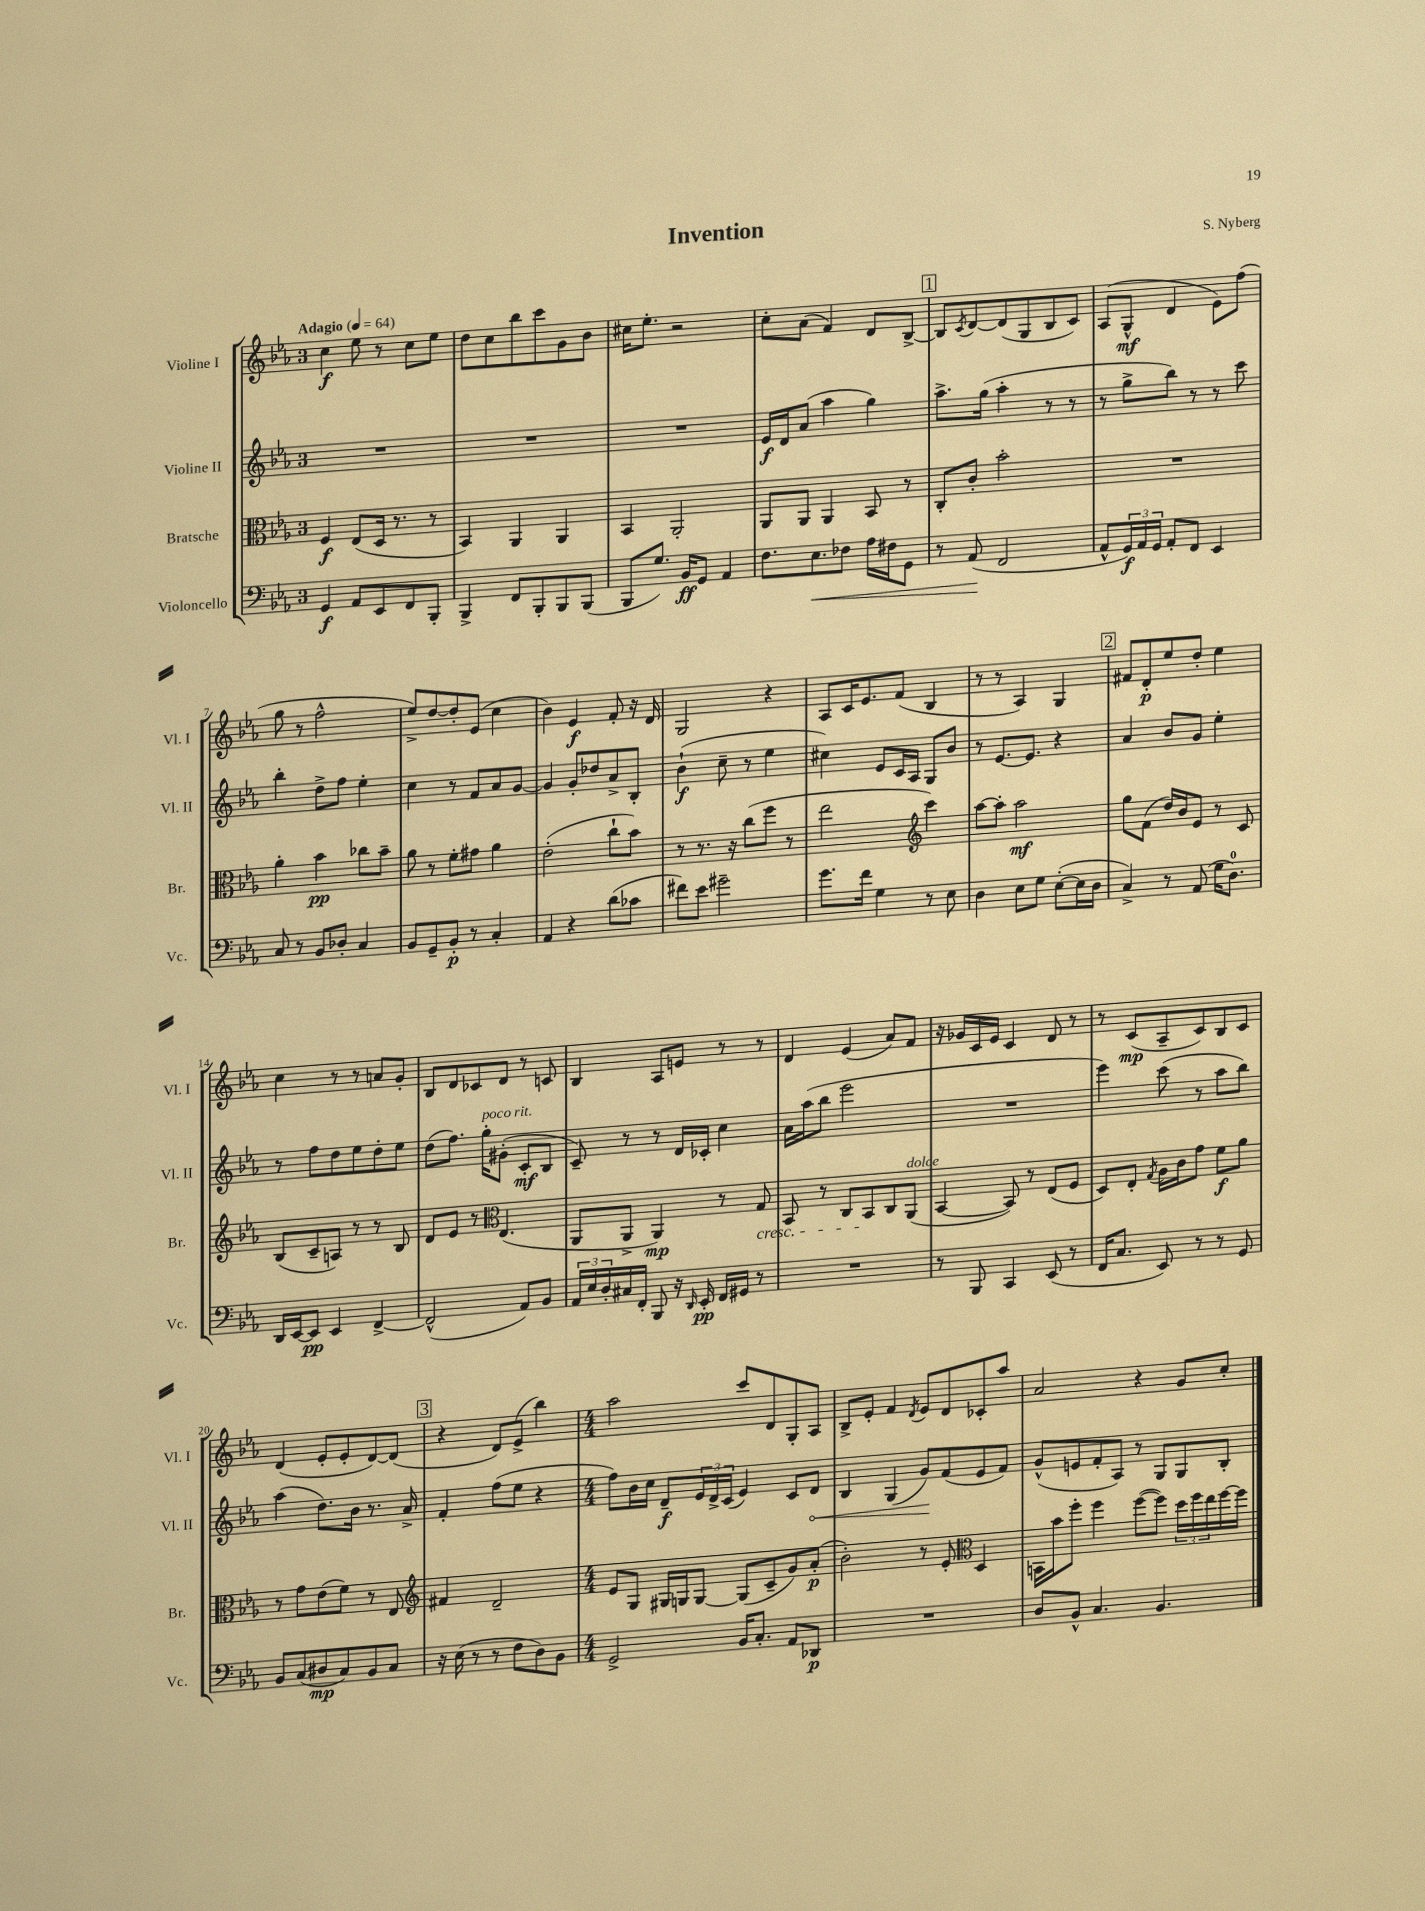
\header { title = "Invention" composer = "S. Nyberg" }
<<
\new StaffGroup <<
\new Staff = "s0" \with { instrumentName = "Violine I" shortInstrumentName = "Vl. I" } {
    \clef treble \key ees \major \once \override Staff.TimeSignature.style = #'single-digit \time 3/4 \tempo "Adagio" 4 = 64
    c''4\f ees''8 r8 c''8 ees''8 |
    d''8 c''8 bes''8 c'''8 g'8 bes'8 |
    cis''16 ees''8.-. r2 |
    c''8-. aes'8( f'4) d'8 bes8~-> |
    \mark \markup { \box "1" } bes8 \acciaccatura { c'8 } d'8~ d'8( g8 bes8 c'8) |
    aes8( g8-^\mf d'4 ees'8) f''8( |
    g''8 r8 f''2-^ |
    ees''8->) d''8~ d''8-. ees'8( c''4 |
    bes'4) ees'4\f f'8-. r16 d'16 |
    g2 r4 |
    aes8 c'16 ees'8. f'8( bes4 |
    r8 r8 aes4) g4 |
    \mark \markup { \box "2" } fis'8 d'8-.\p ees''8 d''8-. ees''4 |
    c''4 r8 r8 a'8 g'8-. |
    bes8 d'8 ces'8 d'8 r8 c'8 |
    bes4 aes8 e'8 r8 r8 |
    d'4 ees'4( aes'8) f'8 |
    r16 ges'16 c'16 ees'16 c'4 d'8 r8 |
    r8 c'8\mp( aes8-- c'8) bes8 c'8 |
    d'4( ees'8-. ees'8-. d'8~) d'8( |
    \mark \markup { \box "3" } r4 d'8) ees'8->( bes''4) |
    \numericTimeSignature \time 4/4 aes''2 c'''8 d'8 g8-. aes8 |
    bes8-> ees'8-. f'4 \acciaccatura { d'8 } ees'8 d'8 ces'8-. aes''8 |
    aes'2 r4 g'8 c''8-. \bar "|." |
}
\new Staff = "s1" \with { instrumentName = "Violine II" shortInstrumentName = "Vl. II" } {
    \clef treble \key ees \major \once \override Staff.TimeSignature.style = #'single-digit \time 3/4
    R2. |
    R2. |
    R2. |
    ees'16\f d'16 aes'8( aes''4 g''4) |
    \mark \markup { \box "1" } aes''8.-> g''16( aes''4-. r8 r8 |
    r8 g''8-> bes''8) r8 r8 c'''8 |
    bes''4-. d''8-> f''8 ees''4-. |
    c''4 r8 f'8 aes'8 g'8~ |
    g'4 g'8-. des''8 aes'8-> bes8-. |
    bes'4-!\f( c''8-- r8 ees''4 |
    cis''4) ees'8 c'16 aes16 g8 bes'8 |
    r8 ees'8.~ ees'8. r4 |
    \mark \markup { \box "2" } aes'4 bes'8 g'8 ees''4-. |
    r8 f''8 d''8 ees''8 d''8-. ees''8 |
    d''8( f''8.) g''16-.^\markup { \italic "poco rit." } gis'8-.( c'8-.\mf bes8 |
    c'8--) r8 r8 d'16 ces'16-. c''4 |
    aes'16 aes''16( bes''8 ees'''2 |
    R2. |
    ees'''4) c'''8( r8 aes''8 bes''8) |
    aes''4( d''8.) bes'16 r8. aes'16-> |
    \mark \markup { \box "3" } f'4-. f''8( ees''8 r4 |
    \numericTimeSignature \time 4/4 f''8) bes'16 c''16 d'8--\f \tuplet 3/2 { ees'16 d'16-> c'16( } ees'4) c'8 \once \override Hairpin.circled-tip = ##t d'8\< |
    bes4 g4( g'8\!) f'8( ees'8 f'8) |
    g'8-^( e'8 f'8-. aes8) r8 g8 g8 bes8-. \bar "|." |
}
\new Staff = "s2" \with { instrumentName = "Bratsche" shortInstrumentName = "Br." } {
    \clef alto \key ees \major \once \override Staff.TimeSignature.style = #'single-digit \time 3/4
    f4\f ees8( d16 r8. r8 |
    bes,4) aes,4 aes,4 |
    bes,4 aes,2-. |
    aes,8 aes,8 aes,4 bes,8 r8 |
    \mark \markup { \box "1" } c8-. c'8-. bes'2-. |
    R2. |
    aes'4-. bes'4\pp ces''8 bes'8-- |
    aes'8 r8 f'8-. gis'8 aes'4 |
    ees'2-.( c''8-! bes'8) |
    r8 r8. r16 c''8( f''8 r8 |
    ees''2 \clef treble c'''4) |
    aes''8~ aes''8-. aes''2\mf |
    \mark \markup { \box "2" } g''8 f'8( d''16) bes'16 ees'8 r8 c'8 |
    bes8( c'8-- a8) r8 r8 bes8 |
    d'8 ees'8 r8 \clef alto ees4.( |
    aes,8 aes,8-> aes,4\mp) r8 g8\cresc |
    bes,8 r8 c8 bes,8\! c8 aes,8^\markup { \italic "dolce" }( |
    bes,4~ bes,8) r8 ees8( f8 |
    d8) ees8-. \acciaccatura { g8 } aes16 c'16 g'8 f'8\f aes'8 |
    r8 g'8 ees'8( f'8) r8 ees8 |
    \mark \markup { \box "3" } \clef treble fis'4 d'2-- |
    \numericTimeSignature \time 4/4 ees'8 g8 gis16 g16 g8~ g8( c'8-- g'8) aes'8-.\p( |
    bes'2-.) r8 ees'8-. \clef alto d4 |
    b,16 bes'16 f''8-. f''4 f''8~( f''8) \tuplet 3/2 { d''16 f''16 ees''16 } f''16~ f''16 \bar "|." |
}
\new Staff = "s3" \with { instrumentName = "Violoncello" shortInstrumentName = "Vc." } {
    \clef bass \key ees \major \once \override Staff.TimeSignature.style = #'single-digit \time 3/4
    g,4\f aes,8 ees,8 f,8 bes,,8-. |
    bes,,4-> f,8 bes,,8-. bes,,8 bes,,8( |
    bes,,8 g8.) bes,16\ff g,8 aes,4 |
    f8. ees8.\< fes8 aes16 fis16 g,8 |
    \mark \markup { \box "1" } r8 aes,8\!( f,2 |
    aes,8-^ \tuplet 3/2 { g,16\f) aes,16 g,16 } aes,8-. f,8 ees,4 |
    c8 r8 bes,8 des8-. c4 |
    bes,8 g,8-- bes,8-.\p r8 c4-. |
    aes,4 r4 d'8( ces'8 |
    fis'8) ees'8 gis'2-- |
    g'8. f'16 g4 r8 ees8 |
    d4 ees8 g8 ees8~-.( ees16 d16 |
    \mark \markup { \box "2" } c4->) r8 aes,8( g16 d8.-0) |
    d,16 ees,16~ ees,8\pp ees,4 f,4~-> |
    f,2-^( aes,8) bes,8 |
    \tuplet 3/2 { aes,16 ees16 d16-. } cis16 f,16-. bes,,8 r16 \grace { d,16 } ees,16-.\pp f,16 gis,16 r8 |
    R2. |
    r8 bes,,8 c,4 ees,8( r8 |
    f,16 c8. ees,8) r8 r8 g,8 |
    bes,8 c8( dis8\mp c8) bes,8 c8 |
    \mark \markup { \box "3" } r16 ees16( r8 r8 f8 d8) bes,8 |
    \numericTimeSignature \time 4/4 g,2-> bes,16 c8.-. aes,8 des,8\p |
    R1 |
    d8 bes,8-^ c4. bes,4. \bar "|." |
}
>>
>>
